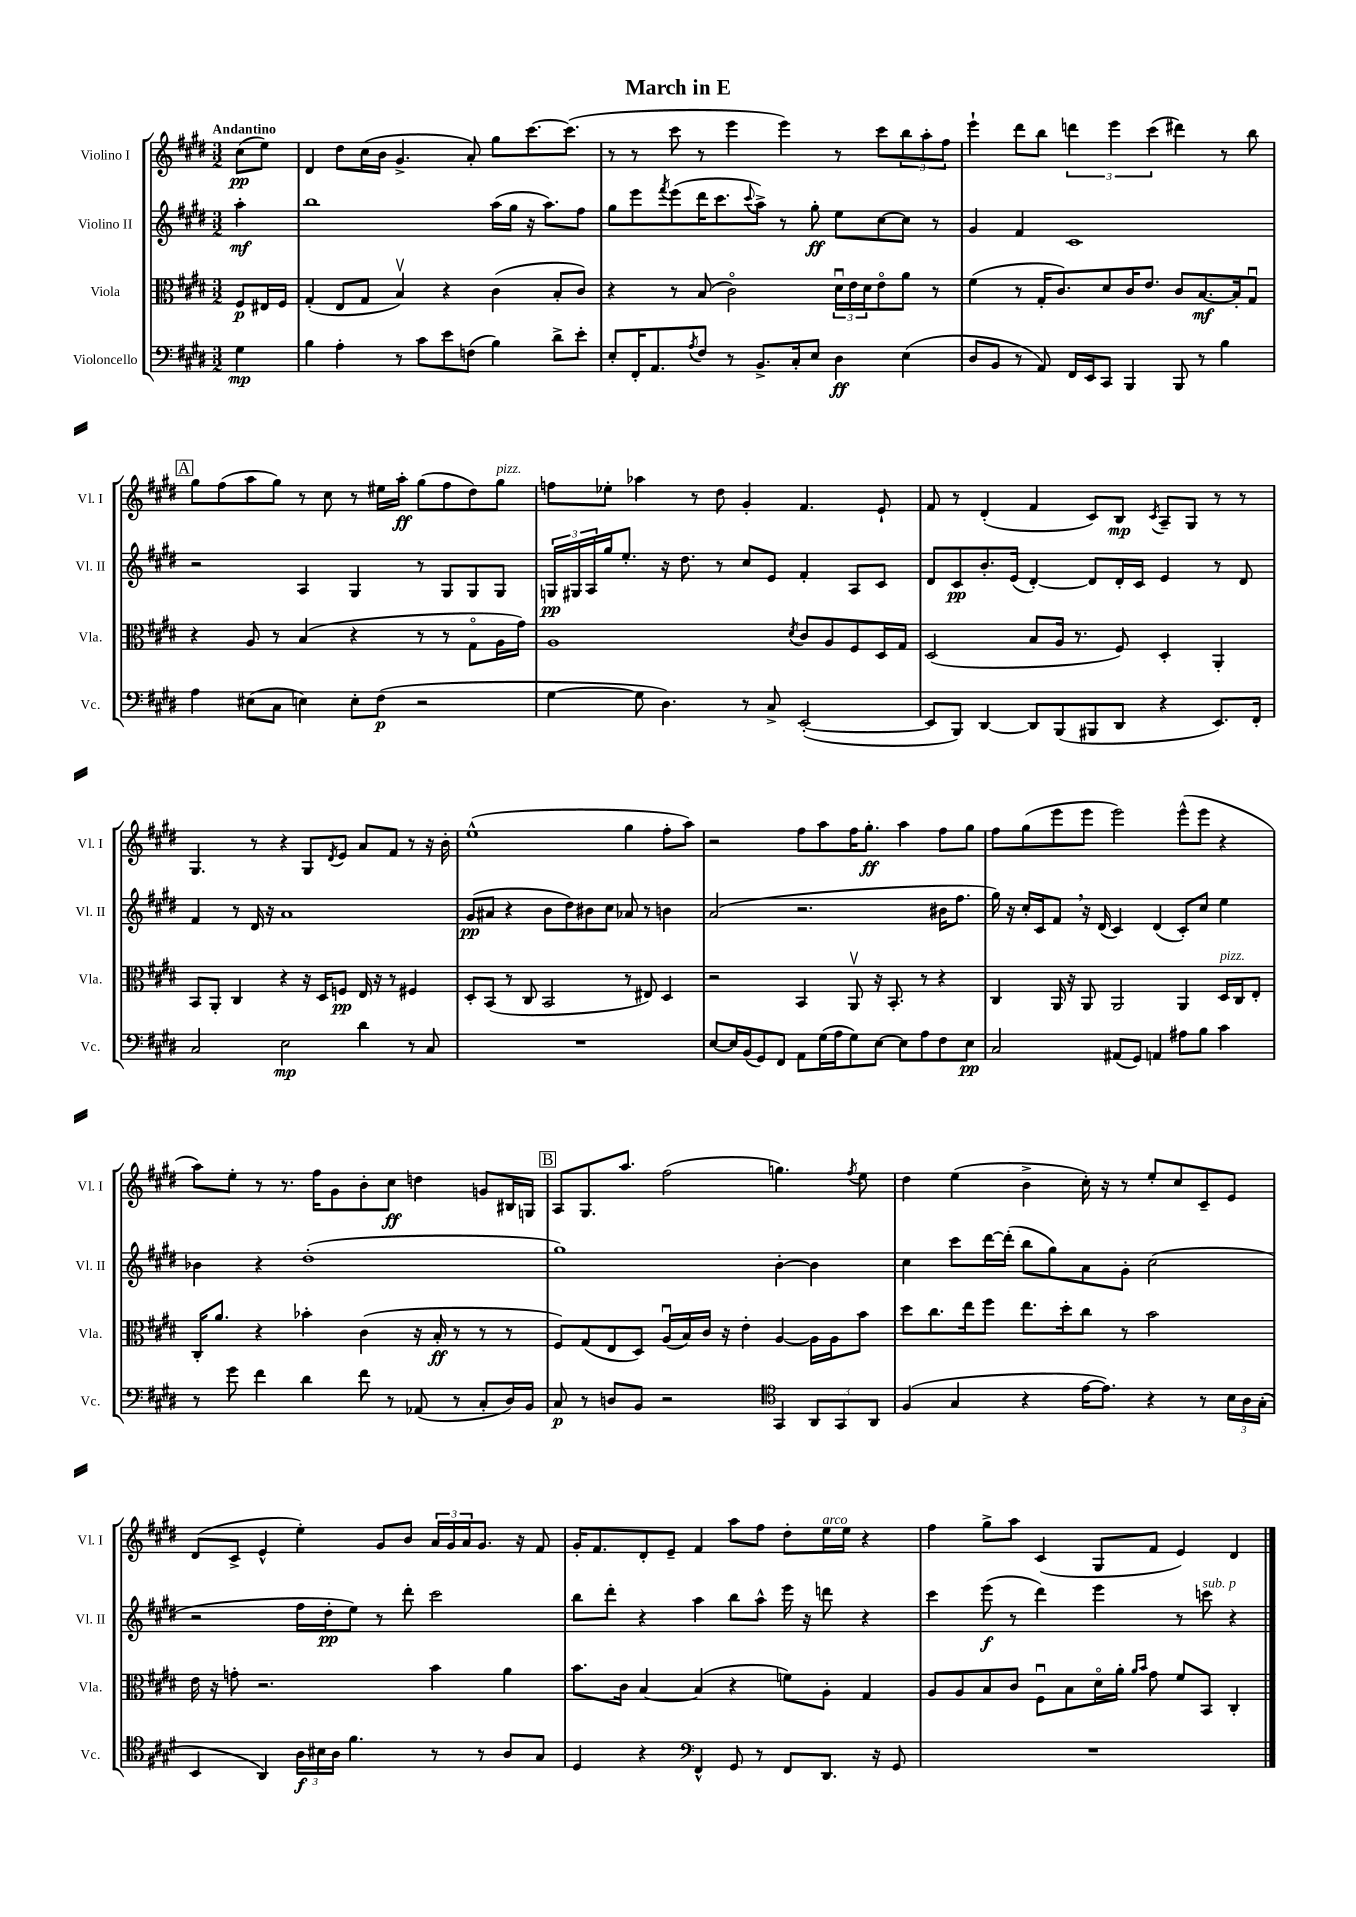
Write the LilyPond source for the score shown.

\header { title = "March in E" }
<<
\new StaffGroup <<
\new Staff = "s0" \with { instrumentName = "Violino I" shortInstrumentName = "Vl. I" } {
    \clef treble \key e \major \numericTimeSignature \time 3/2 \partial 4 \tempo "Andantino"
    cis''8\pp( e''8) |
    dis'4 dis''8 cis''16( b'16 gis'4.-> a'8-.) gis''8 cis'''8.~ cis'''8.( |
    r8 r8 cis'''8 r8 e'''4 e'''4) r8 cis'''8 \tuplet 3/2 { b''8 a''8-. fis''8 } |
    e'''4-! dis'''8 b''8 \tuplet 3/2 { d'''4 e'''4 cis'''4( } dis'''4) r8 b''8 |
    \mark \markup { \box "A" } gis''8 fis''8( a''8 gis''8) r8 cis''8 r8 eis''16 a''16-.\ff gis''8( fis''8 dis''8) gis''8^\markup { \italic "pizz." } |
    f''8 ees''8-. aes''4 r8 dis''8 gis'4-. fis'4. e'8-! |
    fis'8 r8 dis'4-.( fis'4 cis'8) b8\mp \acciaccatura { cis'8 } a8-- gis8 r8 r8 |
    gis4. r8 r4 gis8 \acciaccatura { dis'8 } e'8 a'8 fis'8 r8 r16 b'16-. |
    e''1-^( gis''4 fis''8-. a''8) |
    r2 fis''8 a''8 fis''16 gis''8.-.\ff a''4 fis''8 gis''8 |
    fis''8 gis''8( e'''8 e'''8 e'''2) e'''8-^( e'''8 r4 |
    a''8) e''8-. r8 r8. fis''16 gis'8 b'8-. cis''8\ff d''4 g'8 bis16 g16 |
    \mark \markup { \box "B" } a8 gis8. a''8. fis''2( g''4.) \acciaccatura { fis''8 } e''8 |
    dis''4 e''4( b'4-> cis''16-.) r16 r8 e''8-. cis''8 cis'8-- e'8 |
    dis'8( cis'8-> e'4-^ e''4-.) gis'8 b'8 \tuplet 3/2 { a'16 gis'16 a'16 } gis'8. r16 fis'8 |
    gis'16-. fis'8. dis'8-. e'8-- fis'4 a''8 fis''8 dis''8-. e''16^\markup { \italic "arco" } e''16 r4 |
    fis''4 gis''8-> a''8 cis'4( gis8 fis'8 e'4) dis'4 \bar "|." |
}
\new Staff = "s1" \with { instrumentName = "Violino II" shortInstrumentName = "Vl. II" } {
    \clef treble \key e \major \numericTimeSignature \time 3/2 \partial 4
    a''4-.\mf |
    b''1 a''16( gis''16 r16 a''8.) fis''8 |
    gis''8 e'''8 \acciaccatura { fis'''8 } e'''8( dis'''16 cis'''8. \appoggiatura { cis'''8 } a''8->) r8 gis''8-.\ff e''8 cis''8~ cis''8 r8 |
    gis'4 fis'4 cis'1 |
    \mark \markup { \box "A" } r2 a4 gis4 r8 gis8 gis8 gis8 |
    \tuplet 3/2 { g16\pp gis16 a16 } gis''16 e''8.-. r16 dis''8. r8 cis''8 e'8 fis'4-. a8 cis'8 |
    dis'8 cis'8\pp b'8.-. e'16( dis'4~-.) dis'8 dis'16-. cis'16 e'4 r8 dis'8 |
    fis'4 r8 dis'16 r16 a'1 |
    gis'8\pp( ais'8 r4 b'8 dis''8) bis'8 cis''8 aes'8 r8 b'4 |
    a'2( r2. bis'16 fis''8. |
    gis''16) r16 cis''16-. cis'16 fis'8 \breathe r16 dis'16( cis'4) dis'4( cis'8-.) cis''8 e''4 |
    bes'4 r4 dis''1-.( |
    \mark \markup { \box "B" } gis''1) b'4~-. b'4 |
    cis''4 cis'''8 dis'''16~ dis'''16-.( b''8 gis''8) a'8 gis'8-. cis''2( |
    r2 fis''16 dis''16-.\pp e''8) r8 dis'''8-. cis'''2 |
    b''8 dis'''8-. r4 a''4 b''8 a''8-^ e'''16 r16 d'''8 r4 |
    cis'''4 e'''8\f( r8 dis'''4) e'''4 r8 c'''8^\markup { \italic "sub. p" } r4 \bar "|." |
}
\new Staff = "s2" \with { instrumentName = "Viola" shortInstrumentName = "Vla." } {
    \clef alto \key e \major \numericTimeSignature \time 3/2 \partial 4
    fis8\p eis16 fis16 |
    gis4-.( e8 gis8 b4\upbow) r4 cis'4( b8-. cis'8) |
    r4 r8 b8( cis'2\flageolet) \tuplet 3/2 { dis'16\downbow e'16 dis'16 } e'8\flageolet a'8 r8 |
    fis'4( r8 gis16-. cis'8.) dis'8 cis'16 e'8. cis'8 b8.~\mf b16-. gis8\downbow |
    \mark \markup { \box "A" } r4 a8 r8 b4( r4 r8 r8 gis8\flageolet a16 gis'16) |
    a1 \acciaccatura { dis'8 } cis'8 a8 fis8 dis16 gis16 |
    dis2( b8 a16 r8. fis8) dis4-. a,4-. |
    b,8 a,8-. cis4 r4 r16 dis16 f8\pp e16 r16 r8 fis4 |
    dis8-. b,8( r8 cis8 b,2 r8 eis8) dis4 |
    r2 b,4 a,8\upbow r16 b,8.-. r8 r4 |
    cis4 a,16 r16 a,8 a,2 a,4 dis16^\markup { \italic "pizz." } cis16 e8-. |
    cis16-. a'8. r4 bes'4-. cis'4( r16 b16-.\ff r8 r8 r8 |
    \mark \markup { \box "B" } fis8) gis8( e8 dis8) a16\downbow( b16) cis'16 r16 e'4-. a4~ a16 a16 b'8 |
    dis''8 cis''8. e''16 fis''8 e''8. dis''16-. cis''8 r8 b'2 |
    e'16 r16 g'8-. r2. b'4 a'4 |
    b'8. cis'16 b4~ b4( r4 f'8) a8-. gis4 |
    a8 a8 b8 cis'8 fis8\downbow b8 dis'16\flageolet a'16-. \grace { a'16 b'16 } gis'8 fis'8 b,8 cis4-. \bar "|." |
}
\new Staff = "s3" \with { instrumentName = "Violoncello" shortInstrumentName = "Vc." } {
    \clef bass \key e \major \numericTimeSignature \time 3/2 \partial 4
    gis4\mp |
    b4 a4-. r8 cis'8 e'8 f8( b4) dis'8-> e'8-. |
    e8-. fis,16-. a,8. \acciaccatura { a8 } fis8 r8 b,8.-> cis16-. e8 dis4\ff e4( |
    dis8 b,8 r8 a,8) fis,16 e,16 cis,8 b,,4 b,,8 r8 b4 |
    \mark \markup { \box "A" } a4 eis8( cis8 e4) e8-. fis8\p( r2 |
    gis4~ gis8 dis4.) r8 cis8-> e,2~-.( |
    e,8 b,,8) dis,4~ dis,8 b,,8( bis,,8 dis,8 r4 e,8.) fis,16-. |
    cis2 e2\mp dis'4 r8 cis8 |
    R1. |
    e8~ e16 b,16( gis,8) fis,8 a,8 gis16( a16 gis8) e8~ e8 a8 fis8 e8\pp |
    cis2 ais,8( gis,8) a,4 ais8 b8 cis'4 |
    r8 gis'8 fis'4 dis'4 fis'8 r8 aes,8( r8 cis8-. dis16) b,16 |
    \mark \markup { \box "B" } cis8\p r8 d8 b,8 r2 \clef tenor gis,4 \tuplet 3/2 { a,8 gis,8 a,8 } |
    fis4( gis4 r4 e'16~ e'8.) r4 r8 \tuplet 3/2 { b16 a16 gis16-.( } |
    b,4 a,4) \tuplet 3/2 { a16\f bis16 a16 } fis'4. r8 r8 a8 gis8 |
    dis4 r4 \clef bass fis,4-^ gis,8 r8 fis,8 dis,8. r16 gis,8 |
    R1. \bar "|." |
}
>>
>>
\layout { \context { \Score \remove "Bar_number_engraver" } }
